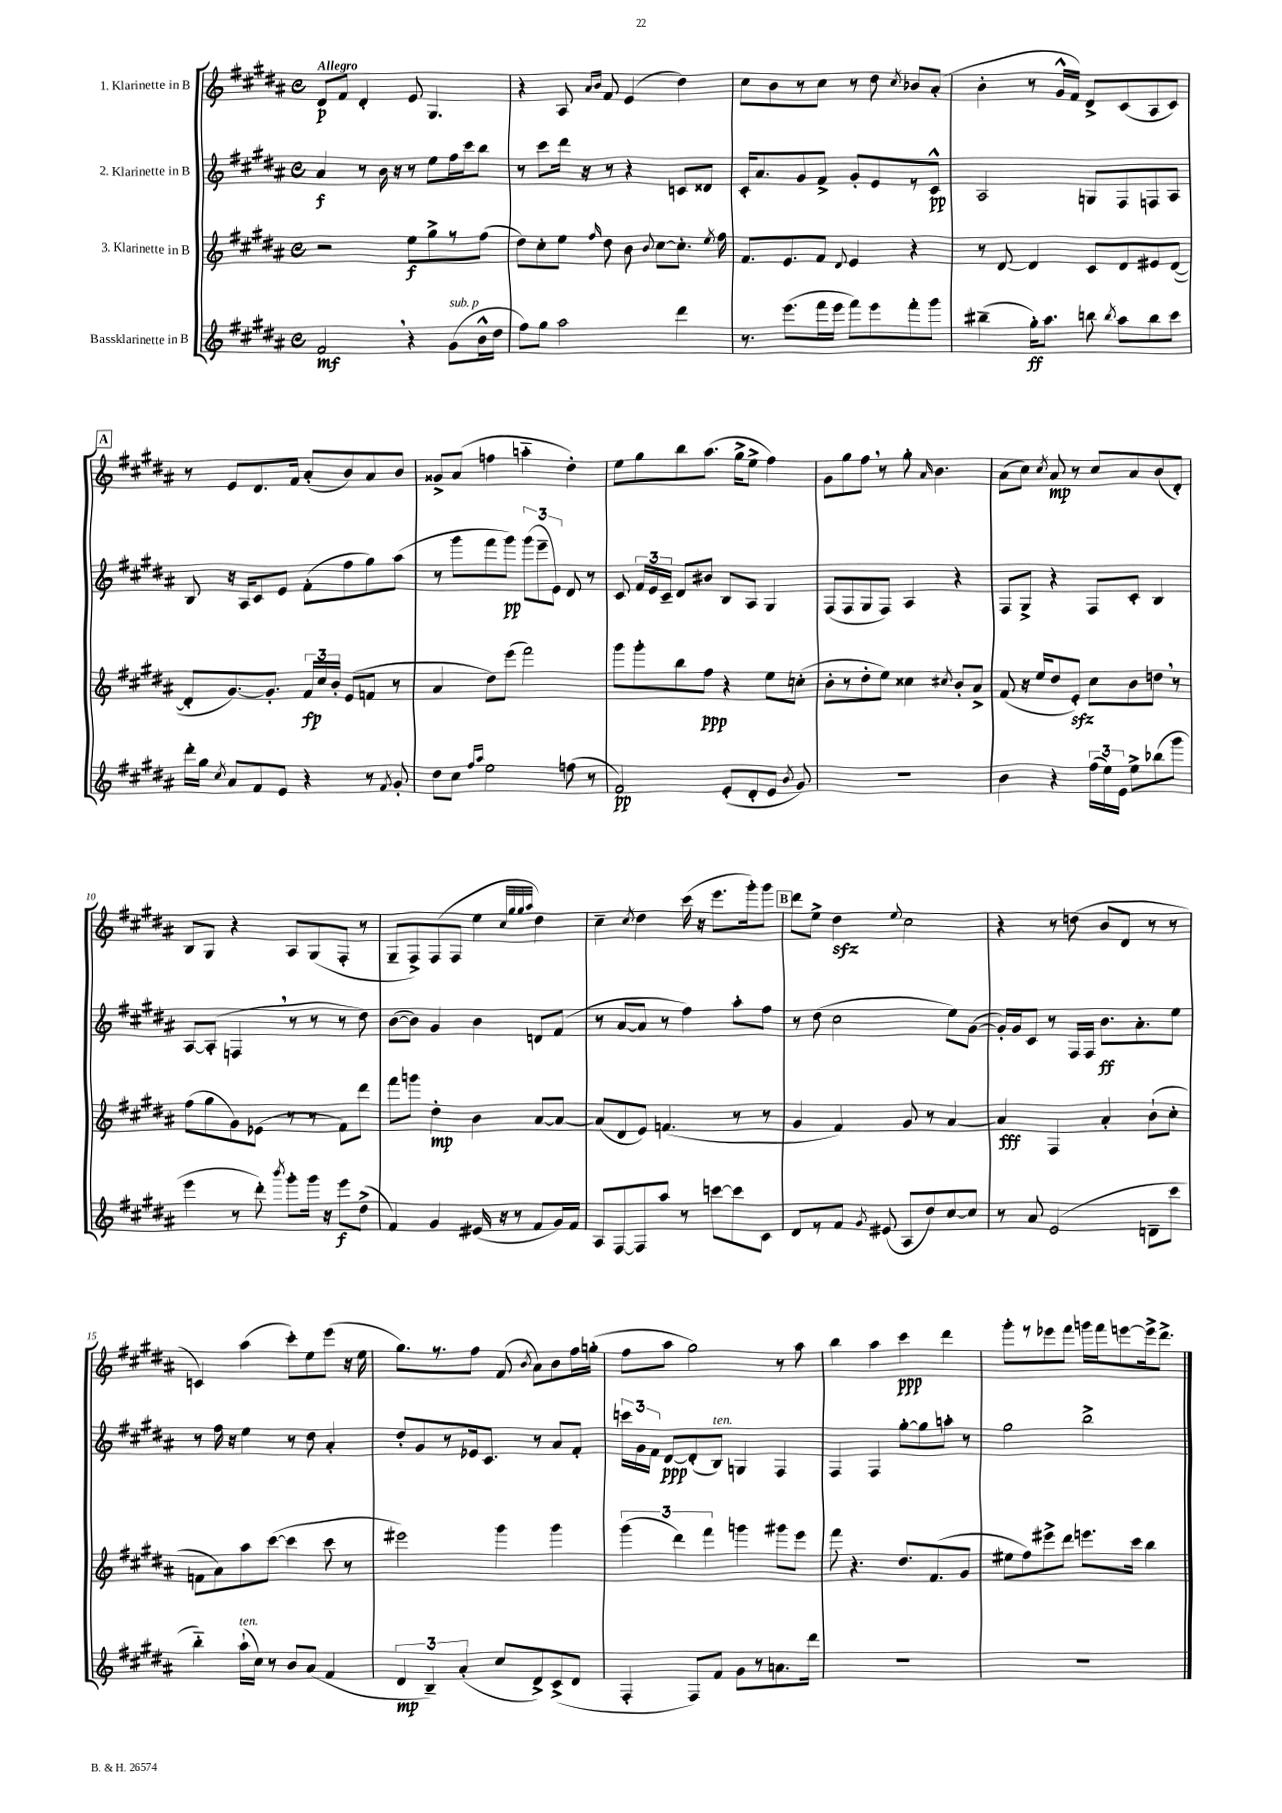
<<
\new StaffGroup <<
\new Staff = "s0" \with { instrumentName = "1. Klarinette in B" } {
    \clef treble \key b \major \defaultTimeSignature \time 4/4 \tempo "Allegro"
    \autoBeamOff dis'8[\p fis'8] dis'4-. e'8 gis4. |
    r4 ais8 \grace { ais'16[ b'16] } fis'8 e'4( dis''4) |
    cis''8[ b'8 r8 cis''8] r8 dis''8 \acciaccatura { cis''8 } bes'8[ ais'8]-.( |
    b'4-. r8 gis'16[-^ fis'16]) dis'8[-> cis'8( ais8 cis'8]) |
    \mark \markup { \box "A" } r8 e'8[ dis'8. fis'16] ais'8[-.( b'8) ais'8 b'8] |
    gisis'8[-> ais'8]( f''4 a''4-_ dis''4-.) |
    e''8[ gis''8 b''8 ais''8.]( gis''16[-> e''8]-> fis''4) |
    gis'8[ gis''8 fis''8] \breathe r8 gis''8-. \grace { ais'16 } b'4. |
    ais'8[( cis''8]) \acciaccatura { cis''8 } ais'8\mp r8 cis''8[ ais'8 b'8( dis'8]-.) |
    b8[ gis8] r4 ais8[ gis8( fis8]-. r8 |
    gis8[-- fis8->) fis8( fis8] e''4 \grace { cis''32[ gis''32 gis''32 ais''32] } dis''4) |
    cis''4-- \acciaccatura { cis''8 } dis''4 cis'''16( r16 e'''8.[ gis'''16-.) gis'''8] |
    \mark \markup { \box "B" } dis'''8[ e''8]-> dis''4\sfz \appoggiatura { e''8 } cis''2 |
    r4 r8 d''8( b'8[ dis'8] r8 r8 |
    c'4) ais''4( cis'''8[-.) e''8 e'''8]( r16 e''16 |
    gis''8.[) r8. fis''8] fis'8( \acciaccatura { b'8 } ais'8[) b'8 fis''16 g''16]-.( |
    fis''8[ ais''8] gis''2) r8 ais''8 |
    b''4 ais''4 cis'''4\ppp dis'''4 |
    gis'''8[-. r8 ees'''8 fis'''8] g'''16[ fis'''16 e'''8~ e'''16-> dis'''8.]-> \bar "|." |
}
\new Staff = "s1" \with { instrumentName = "2. Klarinette in B" } {
    \clef treble \key b \major \defaultTimeSignature \time 4/4
    \autoBeamOff ais'4\f r8 b'16 r16 r8 e''8[ fis''16 cis'''16 b''8] |
    r8 cis'''8[ dis'''16] r16 r8 r4 c'8[ disis'8] |
    cis'16[-. ais'8. gis'8 fis'8]-> gis'8[-. e'8 r8 cis'8]-^\pp |
    ais2 g8[ fis8 f8 ais8] |
    \mark \markup { \box "A" } b8 r16 ais16[ cis'8 e'8] fis'8[-.( fis''8 gis''8) ais''8]( |
    r8 gis'''8[ fis'''8 gis'''8]\pp) \tuplet 3/2 { gis'''8[( e'''8-- e'8]) } dis'8 r8 |
    cis'8 \tuplet 3/2 { fis'16[ e'16 cis'16]-- } dis'8[ bis'8] b8[ ais8] gis4 |
    fis8[( fis8 gis8 fis8]) ais4 r4 |
    fis8[ gis8]-> r4 fis8[ cis'8]-. b4 |
    ais8[~ ais8]-.( f4 \breathe r8 r8 r8 dis''8) |
    b'8[~( b'8]) gis'4 b'4 d'8[ fis'8]( |
    r8 ais'8[~ ais'8] r8 fis''4) ais''8[-. fis''8] |
    \mark \markup { \box "B" } r8 dis''8( cis''2 e''8[) gis'8]~( |
    gis'16[-.) gis'16 cis'8] r8 fis16[ fis16] b'8.[\ff ais'8.-. e''8] |
    r8 fis''16 r16 e''4 r8 dis''8 ais'4-. |
    dis''8[-. gis'8 r8 ees'16 cis'8.] r8 ais'8[ fis'8]-. |
    \tuplet 3/2 { c'''16[ gis'16 fis'16] } dis'8[~\ppp dis'8-.( b8]^\markup { \italic "ten." }) g4 fis4 |
    fis4 fis4 gis''8[~-. gis''8 a''8]-. r8 |
    gis''2 b''2-> \bar "|." |
}
\new Staff = "s2" \with { instrumentName = "3. Klarinette in B" } {
    \clef treble \key b \major \defaultTimeSignature \time 4/4
    \autoBeamOff r2 e''8[\f gis''8-> r8 fis''8]( |
    dis''8[) cis''8-. e''8] \grace { fis''16 } dis''8 b'8 \appoggiatura { b'8 } cis''8[~ cis''8.]-. \acciaccatura { e''8 } fis''16 |
    fis'8.[ e'8. fis'8] \appoggiatura { dis'8 } e'4 r4 |
    r8 dis'8~ dis'4 cis'8[ dis'8 eis'8 dis'8]~( |
    \mark \markup { \box "A" } dis'8[-. gis'8.~) gis'8.]-. \tuplet 3/2 { fis'16[\fp cis''16 b'16]-. } e'8[( f'8] r8 |
    ais'4 dis''8[) e'''8]( fis'''2) |
    gis'''8[ gis'''8-. b''8 fis''8]\ppp r4 e''8[ c''8]-.( |
    b'8[-. r8 dis''8-. e''8]) cisis''4 \acciaccatura { cis''8 } b'8[-. ais'8]-> |
    fis'8( r16 e''16[ dis''8 e'8]-.\sfz) cis''8[ b'8 d''8] \breathe r8 |
    fis''8[( gis''8 gis'8) ees'8]( r8 r8 fis'8[) dis'''8] |
    fis'''8[ g'''8] dis''4-.\mp b'4 ais'8[~ ais'8]~ |
    ais'8[( dis'8 e'8]) f'4.( r8 r8 |
    \mark \markup { \box "B" } gis'4 fis'4) gis'8 r8 ais'4~ |
    ais'4\fff fis4 ais'4-. b'8[-!( cis''8]-. |
    f'8[ ais'8) ais''8 cis'''8]~( cis'''4 cis'''8 r8 |
    eis'''2) gis'''4 gis'''4 |
    \tuplet 3/2 { gis'''4( dis'''4) fis'''4 } g'''4 gis'''8[ e'''8] |
    fis'''8 r4. dis''8.[ fis'8.( gis'8] |
    eis''8[ fis''8) eis'''8-> dis'''8] e'''8.[ cis'''16] b''4 \bar "|." |
}
\new Staff = "s3" \with { instrumentName = "Bassklarinette in B" } {
    \clef treble \key b \major \defaultTimeSignature \time 4/4
    \autoBeamOff fis'2\mf \breathe r4 gis'8[^\markup { \italic "sub. p" }( b'16-^ dis''16] |
    fis''8[) gis''8] ais''2 dis'''4 |
    r8. e'''8.[( fis'''16 e'''16] fis'''8[) e'''8 fis'''8-. gis'''8] |
    bis''4--( gis''16[-.\ff) ais''8.] b''8 \acciaccatura { b''8 } ais''8[ b''8 cis'''8] |
    \mark \markup { \box "A" } dis'''16[-. gis''16] \acciaccatura { cis''8 } ais'8[ fis'8 e'8] r4 r8 \acciaccatura { fis'8 } gis'8-. |
    dis''8[ cis''8] \grace { fis''16[ ais''16] } e''2 f''8( r8 |
    fis'2\pp) e'8[-.( dis'8-. e'8] \acciaccatura { b'8 } gis'8) |
    R1 |
    b'4 r4 \tuplet 3/2 { fis''16[( e''16) e'16] } e''8[-> bes''8( gis'''8] |
    e'''4 r8 dis'''8-.) \acciaccatura { b'''8 } gis'''8[-. gis'''16] r16 e'''8[\f dis''8]->( |
    fis'4) gis'4 eis'16( r16 r8 fis'8[ gis'16) fis'16] |
    ais8[ fis8~ fis8 ais''8] r8 c'''8[~ c'''8 cis'8] |
    \mark \markup { \box "B" } dis'8[ r8 fis'8] \acciaccatura { gis'8 } eis'8( ais8[ dis''8) cis''8~ cis''8] |
    r8 ais'8 e'2( d'8[-- cis'''8] |
    b''4-_) ais''16[-!^\markup { \italic "ten." }( cis''16]) r8 b'8[ ais'8]( fis'4 |
    \tuplet 3/2 { dis'4\mp b4--) ais'4-.( } cis''8[ dis'8->) cis'8->( dis'8] |
    fis4-. fis8[) fis'8] gis'8[ r8 a'8. dis'''16] |
    R1 |
    R1 \bar "|." |
}
>>
>>
